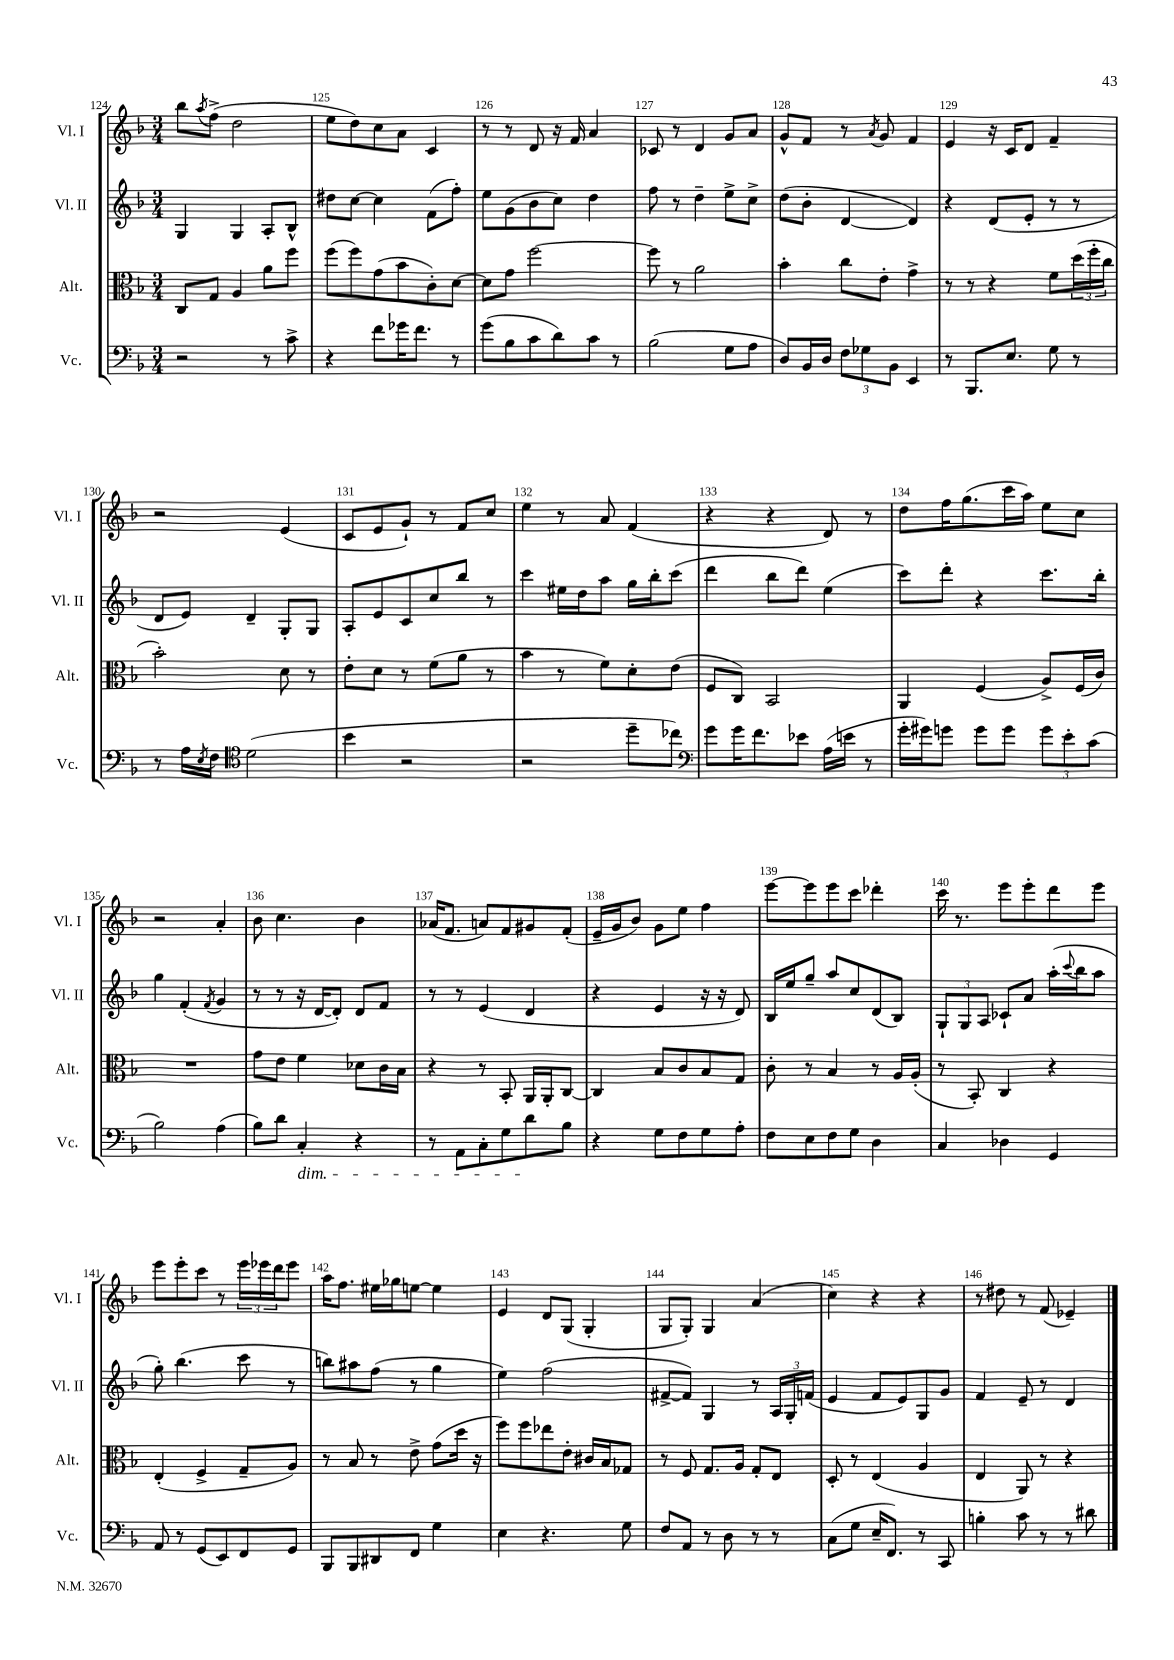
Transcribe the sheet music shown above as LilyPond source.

<<
\new StaffGroup <<
\new Staff = "s0" \with { instrumentName = "Vl. I" shortInstrumentName = "Vl. I" } {
    \clef treble \key f \major \numericTimeSignature \time 3/4
    bes''8 \acciaccatura { a''8 } f''8->( d''2 |
    e''8 d''8) c''8 a'8 c'4 |
    r8 r8 d'8 r16 f'16 a'4 |
    ces'8 r8 d'4 g'8 a'8 |
    g'8-^ f'8 r8 \acciaccatura { a'8 } g'8 f'4 |
    e'4 r16 c'16 d'8 f'4-- |
    r2 e'4( |
    c'8 e'8 g'8-!) r8 f'8 c''8 |
    e''4 r8 a'8 f'4( |
    r4 r4 d'8) r8 |
    d''8 f''16 g''8.( c'''16 a''16) e''8 c''8 |
    r2 a'4-. |
    bes'8 c''4. bes'4 |
    aes'16( f'8. a'8) f'8 gis'8 f'8-.( |
    e'16-- g'16 bes'8) g'8 e''8 f''4 |
    e'''8~ e'''8 e'''8 c'''8 des'''4-. |
    c'''16 r8. e'''8 e'''8-. d'''8 e'''8 |
    e'''8 e'''8-. c'''8 r8 \tuplet 3/2 { e'''16 ees'''16 d'''16 } ees'''8 |
    a''16 f''8. eis''16 ges''16 e''8~ e''4 |
    e'4 d'8 g8( g4-. |
    g8 g8-.) g4 a'4( |
    c''4) r4 r4 |
    r8 dis''8 r8 f'8( ees'4--) \bar "|." |
}
\new Staff = "s1" \with { instrumentName = "Vl. II" shortInstrumentName = "Vl. II" } {
    \clef treble \key f \major \numericTimeSignature \time 3/4
    g4 g4 a8-. bes8-^ |
    dis''8 c''8~ c''4 f'8( f''8-.) |
    e''8 g'8( bes'8 c''8) d''4 |
    f''8 r8 d''4-- e''8-> c''8-> |
    d''8( bes'8-. d'4~ d'4) |
    r4 d'8( e'8-. r8 r8 |
    d'8 e'8) d'4-- g8-. g8 |
    a8-. e'8 c'8 c''8 bes''8 r8 |
    c'''4 eis''16 d''16 a''8 g''16 bes''16-. c'''8( |
    d'''4 bes''8 d'''8) e''4( |
    c'''8) d'''8-. r4 c'''8. bes''16-. |
    g''4 f'4-.( \acciaccatura { f'8 } g'4 |
    r8 r8 r16 d'16~ d'8-.) d'8 f'8 |
    r8 r8 e'4( d'4 |
    r4 e'4 r16 r16 d'8) |
    bes16 e''16 g''8-- a''8 c''8 d'8( bes8) |
    \tuplet 3/2 { g8-! g8 a8 } ces'8-! a'8 a''16-.( \appoggiatura { c'''8 } bes''16 a''8 |
    g''8-.) bes''4.( c'''8 r8 |
    b''8) ais''8 f''8( r8 g''4 |
    e''4) f''2( |
    fis'8~-> fis'8) g4 r8 \tuplet 3/2 { a16 g16-. f'16( } |
    e'4 f'8 e'8) g8 g'8 |
    f'4 e'8-- r8 d'4 \bar "|." |
}
\new Staff = "s2" \with { instrumentName = "Alt." shortInstrumentName = "Alt." } {
    \clef alto \key f \major \numericTimeSignature \time 3/4
    c8 g8 a4 a'8 f''8 |
    f''8( f''8) g'8( bes'8 c'8-.) d'8~ |
    d'8 g'8 f''2~ |
    f''8 r8 a'2 |
    bes'4-. c''8 e'8-. g'4-> |
    r8 r8 r4 f'8 \tuplet 3/2 { d''16( f''16-. c''16 } |
    bes'2-.) d'8 r8 |
    e'8-. d'8 r8 f'8( a'8 r8 |
    bes'4 r8 f'8) d'8-. e'8( |
    f8 c8) bes,2 |
    a,4 f4( a8->) f16( c'16) |
    R2. |
    g'8 e'8 f'4 des'8 c'16 bes16 |
    r4 r8 bes,8-. a,16 a,16-. c8~ |
    c4 bes8 c'8 bes8 g8 |
    c'8-. r8 bes4 r8 a16 a16-.( |
    r8 bes,8-.) c4 r4 |
    e4-.( f4-> g8-- a8) |
    r8 bes8 r8 e'8-> g'8( d''16 r16 |
    f''8) f''8 ees''8 e'8-. cis'16 bes16 ges8 |
    r8 f8 g8. a16 g8-. e8 |
    d8-. r8 e4( a4 |
    e4 a,8) r8 r4 \bar "|." |
}
\new Staff = "s3" \with { instrumentName = "Vc." shortInstrumentName = "Vc." } {
    \clef bass \key f \major \numericTimeSignature \time 3/4
    r2 r8 c'8-> |
    r4 f'8 ges'16 f'8. r8 |
    g'8( bes8 c'8 d'8) c'8 r8 |
    bes2( g8 a8 |
    d8) bes,16 d16 \tuplet 3/2 { f8 ges8 bes,8 } e,4 |
    r8 bes,,8. e8. g8 r8 |
    r8 a16 \acciaccatura { e8 } f16 \clef tenor d'2( |
    bes'4 r2 |
    r2 d''8-- ces''8) |
    \clef bass g'8 g'16 f'8. ees'8 a16( e'16 r8 |
    g'16-. gis'16) g'8 g'8 g'8 \tuplet 3/2 { g'8 e'8-. c'8( } |
    bes2) a4( |
    bes8) d'8 c4-.\dim r4 |
    r8 a,8 c8-. g8 d'8\! bes8 |
    r4 g8 f8 g8 a8-. |
    f8 e8 f8 g8 d4 |
    c4 des4 g,4 |
    a,8 r8 g,8( e,8) f,8 g,8 |
    bes,,8 bes,,8 dis,8 f,8 g4 |
    e4 r4. g8 |
    f8 a,8 r8 d8 r8 r8 |
    c8( g8 e16-- f,8.) r8 c,8 |
    b4-. c'8 r8 r8 dis'8 \bar "|." |
}
>>
>>
\layout { \context { \Score currentBarNumber = #124 \override BarNumber.break-visibility = ##(#f #t #t) barNumberVisibility = #all-bar-numbers-visible } }
